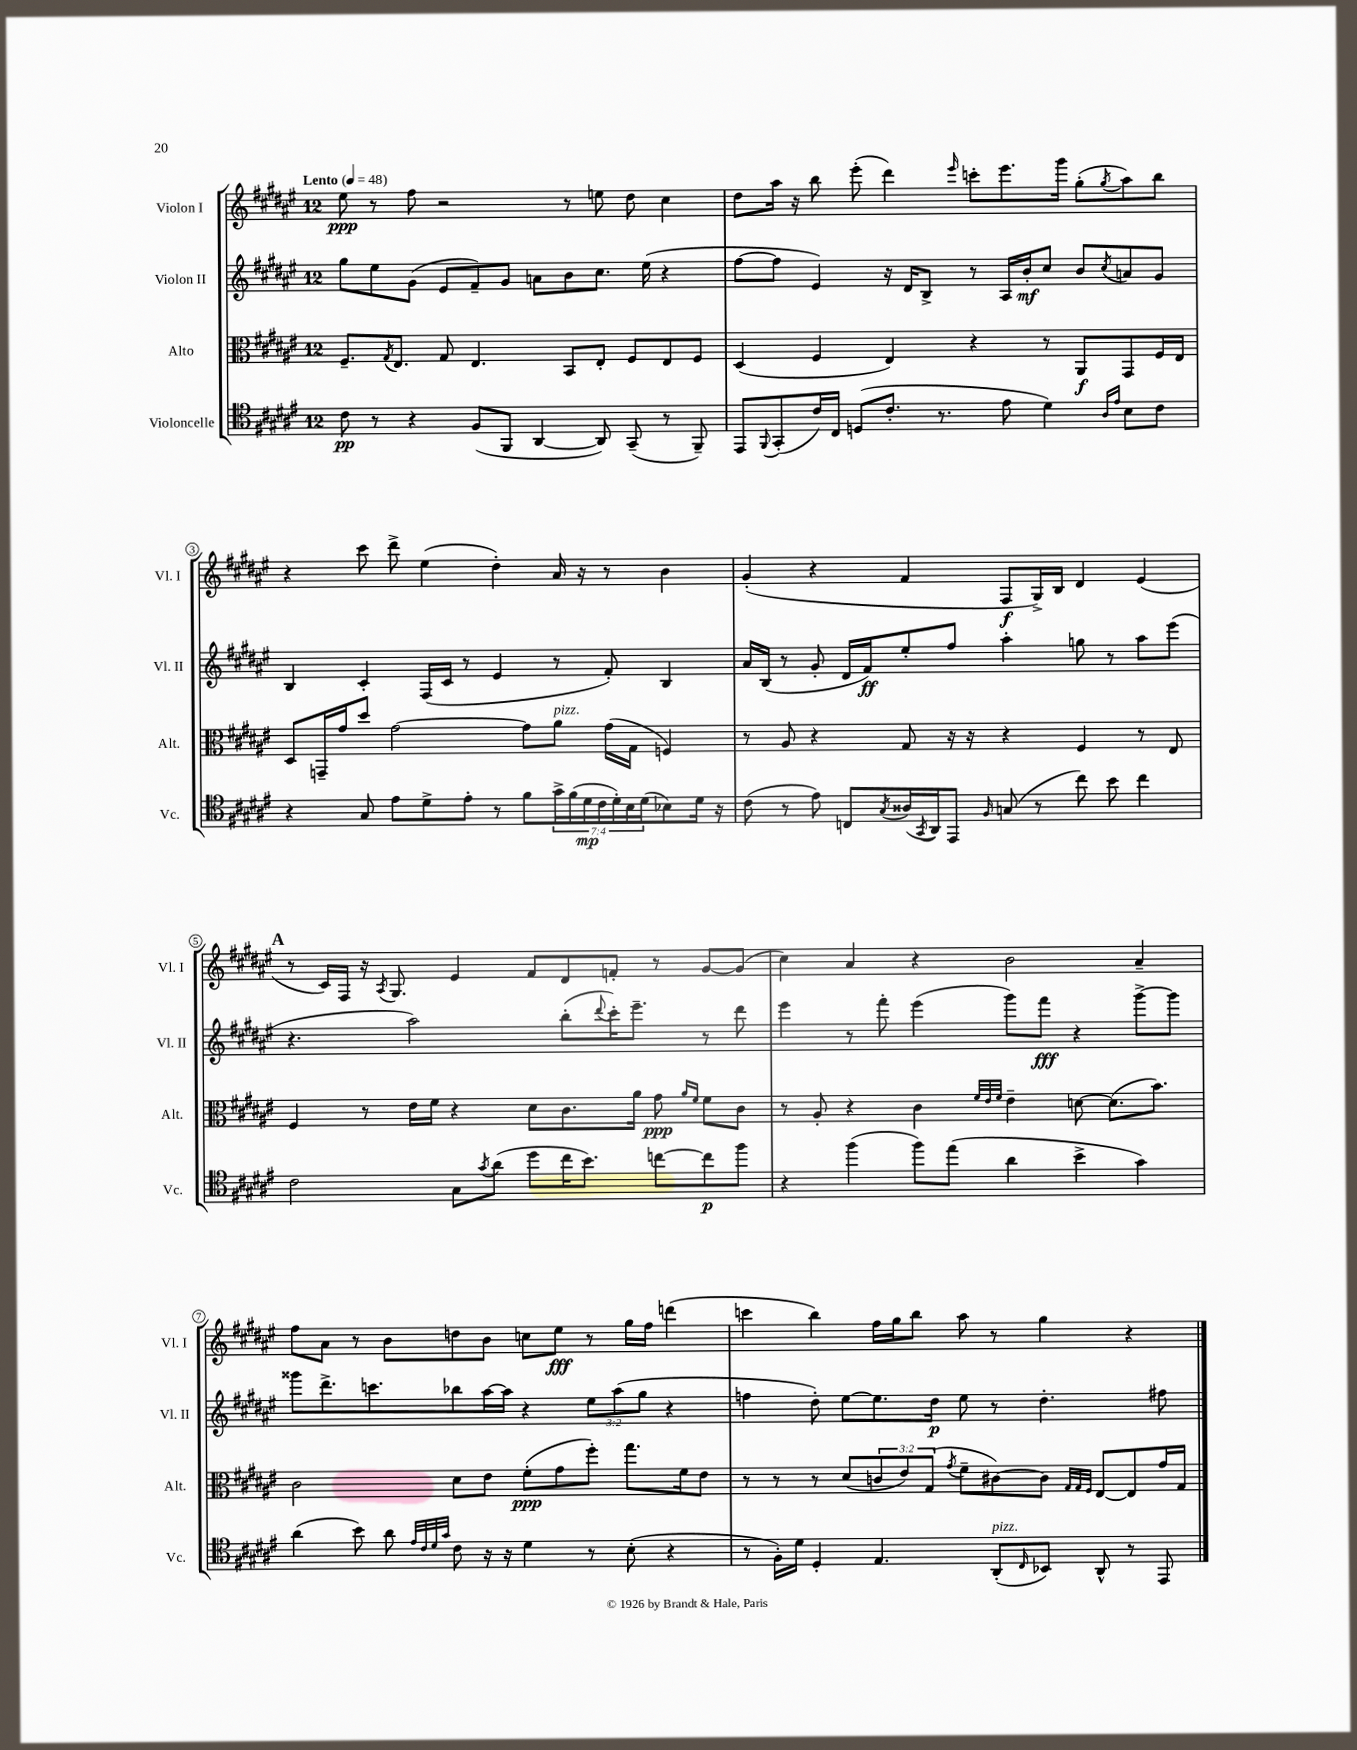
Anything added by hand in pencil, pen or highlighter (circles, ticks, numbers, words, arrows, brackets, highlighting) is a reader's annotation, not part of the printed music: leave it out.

**kern	**dynam	**kern	**dynam	**kern	**dynam	**kern	**dynam
*part4	*part4	*part3	*part3	*part2	*part2	*part1	*part1
*staff4	*staff4	*staff3	*staff3	*staff2	*staff2	*staff1	*staff1
*I"Violoncelle	*	*I"Alto	*	*I"Violon II	*	*I"Violon I	*
*I'Vc.	*	*I'Alt.	*	*I'Vl. II	*	*I'Vl. I	*
*clefC4	*	*clefC3	*	*clefG2	*	*clefG2	*
*k[f#c#g#d#a#e#]	*	*k[f#c#g#d#a#e#]	*	*k[f#c#g#d#a#e#]	*	*k[f#c#g#d#a#e#]	*
*M12/8	*	*M12/8	*	*M12/8	*	*M12/8	*
*MM48	*	*MM48	*	*MM48	*	*MM48	*
=1	=1	=1	=1	=1	=1	=1	=1
!	!	!	!	!	!	!LO:TX:a:B:t=Lento	!
8c#\	pp	8.F#~/L	.	8gg#\L	.	8ee#\	ppp
8r	.	.	.	8ee#\	.	8r	.
.	.	8qG#/	.	.	.	.	.
.	.	8.E#/J	.	.	.	.	.
4r	.	.	.	(8g#\J	.	8ff#\	.
.	.	8G#/	.	8e#/L	.	2r	.
(8F#/L	.	4.E#/	.	8f#~/)	.	.	.
8FF#/J	.	.	.	8g#/J	.	.	.
[4AA#/	.	.	.	8an\L	.	.	.
.	.	8BB/L	.	8b\	.	8r	.
8AA#/])	.	8E#'/J	.	8.cc#\J	.	8een\	.
(8GG#~/	.	8F#/L	.	.	.	8dd#\	.
.	.	.	.	(16ee#\	.	.	.
8r	.	8E#/	.	4r	.	4cc#\	.
8FF#~/)	.	8F#/J	.	.	.	.	.
=2	=2	=2	=2	=2	=2	=2	=2
8EE#/L	.	(4D#/	.	[8ff#\L	.	8dd#\L	.
8qqFF#/	.	.	.	.	.	.	.
(8GG#'/	.	.	.	8ff#\J]	.	16aa#\Jk	.
.	.	.	.	.	.	16r	.
16c#/L)	.	4F#/	.	4e#/)	.	8bb\	.
16C#/JJ	.	.	.	.	.	.	.
(8Dn/L	.	.	.	.	.	(8eee#'\	.
8.c#'/J	.	4E#/)	.	16r	.	4ddd#\)	.
.	.	.	.	16d#/KL	.	.	.
.	.	.	.	8B^/J	.	.	.
8.r	.	.	.	.	.	.	.
.	.	.	.	.	.	16qqeee#/	.
.	.	4r	.	8r	.	8cccn'\L	.
8e#\	.	.	.	16A#/LL	.	8.eee#\	.
.	.	.	.	16b'/J	mf	.	.
4d#\)	.	8r	.	8cc#/J	.	.	.
.	.	.	.	.	.	16ggg#\Jk	.
.	.	8AA#/L	f	8b/L	.	(8gg#'\L	.
16qqA#/LL	.	.	.	.	.	.	.
16qqe#/JJ	.	.	.	8qcc#/	.	8qgg#/	.
8B\L	.	8GG#/	.	8an/	.	8aa#\)	.
8c#\J	.	16F#/L	.	8g#/J	.	8bb\J	.
.	.	16E#/JJ	.	.	.	.	.
!!LO:LB:g=z
=3	=3	=3	=3	=3	=3	=3	=3
4r	.	8D#/L	.	4B/	.	4r	.
.	.	16GGn~/L	.	.	.	.	.
.	.	16g#/J	.	.	.	.	.
8G#/	.	8dd#/J	.	4c#'/	.	8ccc#\	.
8e#\L	.	[2g#\	.	.	.	8ddd#^\	.
8d#^\	.	.	.	(16F#/LL	.	(4ee#\	.
.	.	.	.	16c#/JJ	.	.	.
8e#'\J	.	.	.	8r	.	.	.
8r	.	.	.	4e#/	.	4dd#'\)	.
8f#\L	.	8g#\L]	.	.	.	.	.
!	!	!LO:TX:a:i:t=pizz.	!	!	!	!	!
28g#^\L	.	8a#\J	.	8r	.	16a#/	.
(28f#\	.	.	.	.	.	.	.
.	.	.	.	.	.	16r	.
28d#\	mp	.	.	.	.	.	.
28c#\	.	.	.	.	.	.	.
.	.	(16g#\LL	.	8f#'/)	.	8r	.
28d#'\)	.	.	.	.	.	.	.
28B\	.	.	.	.	.	.	.
.	.	16G#\JJ	.	.	.	.	.
(28d#\J	.	.	.	.	.	.	.
8B-X\)	.	4Fn/)	.	4B/	.	4b\	.
16d#\Jk	.	.	.	.	.	.	.
16r	.	.	.	.	.	.	.
=4	=4	=4	=4	=4	=4	=4	=4
(8c#\	.	8r	.	16a#/LL	.	(4g#'/	.
.	.	.	.	(16B/JJ	.	.	.
8r	.	8A#/	.	8r	.	.	.
8e#\)	.	4r	.	8g#'/	.	4r	.
8Cn/L	.	.	.	16d#/LL	.	.	.
.	.	.	.	16f#/J)	ff	.	.
8qG#/	.	.	.	.	.	.	.
(16A##X/L	.	8G#/	.	8ee#'/	.	4f#/	.
8qGG#/	.	.	.	.	.	.	.
16AA#/J)	.	.	.	.	.	.	.
8EE#/J	.	16r	.	8ff#/J	.	.	.
.	.	16r	.	.	.	.	.
16qqF#/	.	.	.	.	.	.	.
(8Gn/	.	4r	.	4aa#'\	.	8F#/L	f
8r	.	.	.	.	.	16G#^/L)	.
.	.	.	.	.	.	16B/JJ	.
8cc#\)	.	4F#/	.	8ggn\	.	4d#/	.
8b\	.	.	.	8r	.	.	.
4cc#\	.	8r	.	8aa#\L	.	(4e#/	.
.	.	8E#/	.	(8eee#\J	.	.	.
!!LO:LB:g=z
!!LO:REH:place=s1:t=A
=5	=5	=5	=5	=5	=5	=5	=5
2c#\	.	4F#/	.	4.r	.	8r	.
.	.	.	.	.	.	16c#/LL)	.
.	.	.	.	.	.	16F#/JJ	.
.	.	8r	.	.	.	16r	.
.	.	.	.	.	.	8qA#/	.
.	.	.	.	.	.	8.G#/	.
.	.	16e#\LL	.	2aa#\)	.	.	.
.	.	16f#\JJ	.	.	.	.	.
8G#\L	.	4r	.	.	.	4e#/	.
8qg#/	.	.	.	.	.	.	.
(8a#\J	.	.	.	.	.	.	.
8dd#\L	.	8d#\L	.	.	.	8f#/L	.
16cc#\K	.	8.c#\	.	(8bb'\L	.	8d#/	.
8.b\J)	.	.	.	.	.	.	.
.	.	.	.	8qqddd#/	.	.	.
.	.	.	.	16ccc#'\K)	.	8fn'/J	.
.	.	16a#\Jk	.	8.eee#~\J	.	.	.
[8ccn\L	.	8g#\	ppp	.	.	8r	.
.	.	16qqa#/LL	.	.	.	.	.
.	.	16qqf#/JJ	.	.	.	.	.
8cc\]	p	8f#\L	.	8r	.	[8g#/L	.
8ff#\J	.	8c#\J	.	8ddd#\	.	(8g#/J]	.
=6	=6	=6	=6	=6	=6	=6	=6
4r	.	8r	.	4eee#\	.	4cc#\)	.
.	.	8A#'/	.	.	.	.	.
(4ff#\	.	4r	.	8r	.	4a#/	.
.	.	.	.	8fff#'\	.	.	.
8ff#\L)	.	4c#\	.	(4eee#\	.	4r	.
(8ee#\J	.	.	.	.	.	.	.
.	.	32qqf#/LLL	.	.	.	.	.
.	.	32qqe#/	.	.	.	.	.
.	.	32qqf#/JJJ	.	.	.	.	.
4a#\	.	4e#~\	.	8ggg#\L)	.	2b\	.
.	.	.	.	8fff#\J	fff	.	.
4b^\	.	[8dn\	.	4r	.	.	.
.	.	(8.d\L]	.	.	.	.	.
4g#\)	.	.	.	[8ggg#^\L	.	4a#~/	.
.	.	8.b\J)	.	.	.	.	.
.	.	.	.	8ggg#\J]	.	.	.
!!LO:LB:g=z
=7	=7	=7	=7	=7	=7	=7	=7
(4a#\	.	2c#\	.	8ggg##X\L	.	8ff#\L	.
.	.	.	.	8.ddd#^\	.	8a#\J	.
8b\)	.	.	.	.	.	8r	.
.	.	.	.	8.cccn\	.	.	.
8a#\	.	.	.	.	.	8b\L	.
32qqe#/LLL	.	.	.	.	.	.	.
32qqc#/	.	.	.	.	.	.	.
32qqd#/	.	.	.	.	.	.	.
32qqg#/JJJ	.	.	.	.	.	.	.
8c#\	.	8d#\L	.	8bb-X\	.	8ddn\	.
16r	.	8e#\J	.	[16aa#\L	.	8b\J	.
16r	.	.	.	16aa#\JJ]	.	.	.
4d#\	.	(8f#'\L	ppp	4r	.	8ccn\L	.
.	.	8g#\	.	.	.	8ee#\J	fff
8r	.	8ff#'\J)	.	12ee#\L	.	8r	.
.	.	.	.	(12aa#\	.	.	.
(8B'\	.	8.gg#\L	.	.	.	16gg#\LL	.
.	.	.	.	12gg#\J	.	.	.
.	.	.	.	.	.	16ff#\JJ	.
4r	.	.	.	4r	.	(4dddn\	.
.	.	16f#\k	.	.	.	.	.
.	.	8e#\J	.	.	.	.	.
=8	=8	=8	=8	=8	=8	=8	=8
8r	.	8r	.	4ffn\	.	4cccn\	.
16F#'\LL)	.	8r	.	.	.	.	.
16d#\JJ	.	.	.	.	.	.	.
4D#'/	.	8r	.	8dd#'\)	.	4bb\)	.
.	.	(8d#/L	.	[8ee#\L	.	.	.
4.E#/	.	12cn/	.	8.ee#\]	.	16ff#\LL	.
.	.	.	.	.	.	16gg#\J	.
.	.	12e#/)	.	.	.	.	.
.	.	.	.	.	.	8bb\J	.
.	.	(12G#/J	.	.	.	.	.
.	.	.	.	16dd#\Jk	p	.	.
.	.	8qg#/	.	.	.	.	.
.	.	8f#~\L	.	8ee#\	.	8aa#\	.
!LO:TX:a:i:t=pizz.	!	!	!	!	!	!	!
(8AA#'/L	.	[8c#X\)	.	8r	.	8r	.
16qqC#/	.	.	.	.	.	.	.
8BB-X/J)	.	8c#\J]	.	4.dd#'\	.	4gg#\	.
.	.	32qqG#/LLL	.	.	.	.	.
.	.	32qqG#/	.	.	.	.	.
.	.	32qqF#/JJJ	.	.	.	.	.
8AA#^^/	.	[8E#/L	.	.	.	.	.
8r	.	8E#/]	.	.	.	4r	.
8EE#/	.	16g#/L	.	8ff#X\	.	.	.
.	.	16G#/JJ	.	.	.	.	.
==	==	==	==	==	==	==	==
*-	*-	*-	*-	*-	*-	*-	*-
